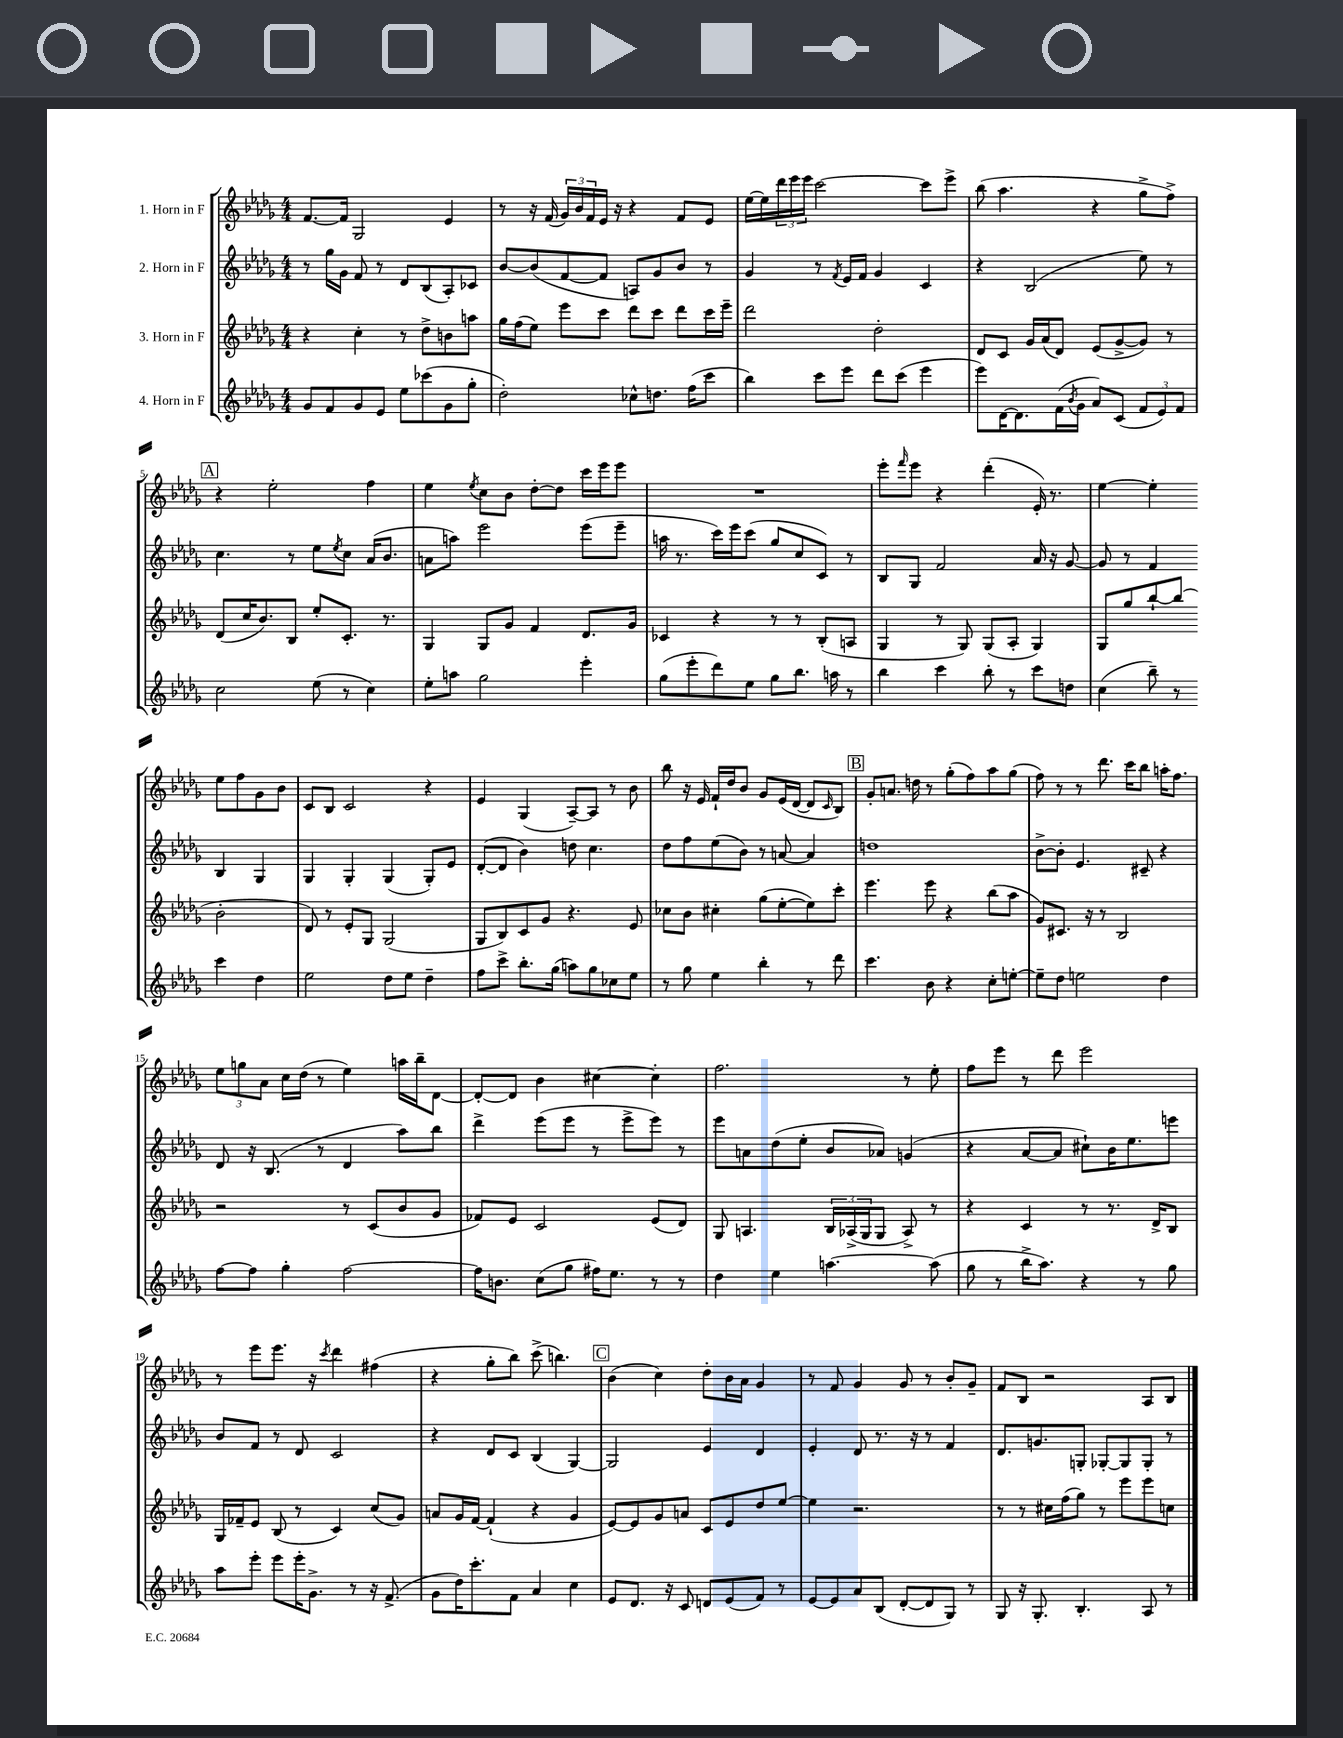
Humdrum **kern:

**kern	**kern	**kern	**kern
*staff4	*staff3	*staff2	*staff1
*clefG2	*clefG2	*clefG2	*clefG2
*k[b-e-a-d-g-]	*k[b-e-a-d-g-]	*k[b-e-a-d-g-]	*k[b-e-a-d-g-]
*M4/4	*M4/4	*M4/4	*M4/4
8g-	4r	8r	[8.f
8f	.	16gg-	.
.	.	16g-	16f]
8g-	4cc'	8f	2G-
8e-	.	8r	.
8ee-	8r	8d-	.
(8ccc-	8dd-^	(8B-	.
8g-	8b	8A-')	4e-
8gg-'	8aa	8c-	.
=	=	=	=
2dd-')	16gg-	[8b-	8r
.	(16ff	.	.
.	8ee-)	(8b-]	16r
.	.	.	(16f
.	8eee-	[8f	24g-)
.	.	.	24b-
.	.	.	24f
.	8ccc	8f]	16e-
.	.	.	16r
8cc-^^	8ddd-	8A)	4r
8.dd	8ccc	8g-	.
.	8ddd-	8b-	8f
(16ff	.	.	.
8ccc	16ccc	8r	8e-
.	16eee-~	.	.
=	=	=	=
4bb-)	2ddd-	4g-	[16ee-
.	.	.	16ee-]
.	.	.	24ddd-
.	.	.	24eee-
.	.	.	24eee-
8ccc	.	8r	[2ccc
.	.	8qf	.
8eee-	.	16e-	.
.	.	16f	.
8ddd-	2dd-'	4g-	.
(8ccc	.	.	.
4eee-	.	4c	8ccc]
.	.	.	8eee-^
=	=	=	=
8eee-)	8d-	4r	(8bb-
[16d-	8c	.	4.aa-
8.d-]	.	.	.
.	16g-	(2B-	.
.	(16a-	.	.
(16f	8d-)	.	.
8qb-	.	.	.
16g-	.	.	.
8a-)	(8e-	.	4r
(8c	[8g-^	.	.
12f	8g-])	8ee-)	8gg-^
12e-)	.	.	.
.	8r	8r	8ff^)
12f	.	.	.
=	=	=	=
2cc	(8d-	4.cc	4r
.	16cc	.	.
.	8.b-)	.	.
.	.	.	2ee-'
.	8B-	8r	.
(8ee-	8ee-'	8ee-	.
.	.	8qee-	.
8r	8.c'	8cc	.
4cc)	.	(16a-	4ff
.	8.r	8.b-	.
=	=	=	=
8ee-'	4G-	8a	4ee-
8aa	.	8aa)	.
.	.	.	8qee-
2gg-	8G-	2eee-	8cc
.	8g-	.	8b-
.	4f	.	[8dd-'
.	.	.	8dd-]
4eee-'	8.d-	(8eee-	16ccc
.	.	.	16eee-
.	.	8eee-~	8eee-
.	16g-	.	.
=	=	=	=
(8gg-	4c-	16aa	1r
.	.	8.r	.
8eee-'	.	.	.
8ddd-)	4r	16ccc)	.
.	.	16eee-	.
8ee-	.	(8ccc	.
8gg-	8r	8gg-	.
8.bb-	8r	8cc	.
.	(8B-'	8c)	.
16aa	.	.	.
8r	8A	8r	.
=	=	=	=
4bb-	4G-	8B-	8eee-'
.	.	.	16qqfff
.	.	8G-	8eee-
4ccc	8r	2f	4r
.	8G-)	.	.
8bb-'	(8G-	.	(4ddd-'
8r	8A-'	.	.
8ccc	4G-)	16a-	16e-')
.	.	16r	8.r
8dd	.	[8g-	.
=	=	=	=
(4cc	8G-	8g-]	[4ee-
.	8gg-	8r	.
8bb-~)	[8bb-`	4f	4ee-']
8r	(8bb-]	.	.
4ccc	2b-'	4B-	8ee-
.	.	.	8ff
4dd-	.	4G-	8g-
.	.	.	8b-
=	=	=	=
2ee-	8d-)	4G-	8c
.	8r	.	8B-
.	8e-'	4G-'	2c
.	8G-	.	.
8dd-	(2G-	(4G-	.
8ee-	.	.	.
4dd-~	.	8G-')	4r
.	.	8e-	.
=	=	=	=
8ff	8G-	([8d-'	4e-
8ccc^	8B-)	8d-]	.
8.bb-'	8c	4b-)	(4G-
.	8g-	.	.
(16gg-	.	.	.
8aa)	4.r	8dd	[8A-~)
8gg-	.	4.cc	8A-]
8cc-	.	.	8r
8ee-	8e-	.	8b-
=	=	=	=
8r	8cc-	8dd-	8bb-
8gg-	8b-	8ff	16r
.	.	.	16e-
4ee-	4cc#'	(8ee-	16f`
.	.	.	16dd-
.	.	8b-)	8b-
4bb-'	(8gg-	8r	8g-
.	[8ee-'	[8a	(16e-
.	.	.	[16d-
8r	8ee-])	4a]	8d-]
.	.	.	16qqc
8ddd-	8ccc'	.	8B-)
=	=	=	=
4.ccc	4.eee-	1dd	8g-'
.	.	.	8.a
.	.	.	16dd
8b-	8eee-	.	8r
4r	4r	.	(8gg-'
.	.	.	8ff)
8cc'	(8bb-	.	8aa-
[8ee'	8aa-	.	(8gg-
=	=	=	=
8ee~]	8g-)	[8b-^	8ff)
8dd-	8.c#	8b-']	8r
2ee	.	4.e-	8r
.	16r	.	.
.	8r	.	8.ddd-
.	2B-	.	.
.	.	.	16ccc
.	.	8c#~	8bb-
4dd-	.	4r	16aa'
.	.	.	8.ff
=	=	=	=
[8ff	2r	8d-	12ee-
.	.	.	12gg
8ff]	.	16r	.
.	.	.	12a-
.	.	(8.B-	.
4gg-'	.	.	16cc
.	.	.	(16dd-
.	.	8r	8r
[2ff	8r	4d-	4ee-)
.	(8c	.	.
.	8b-	8aa-)	16aa
.	.	.	16bb-~
.	8g-	8bb-	[8d-
=	=	=	=
16ff]	8f-)	4ddd-^	8d-'_
8.b	.	.	.
.	8e-	.	8d-]
(8cc	2c	(8eee-	4b-
8gg-	.	8eee-	.
16ff#)	.	8r	[4cc#
8.ee-	.	.	.
.	.	8eee-^	.
8r	(8e-	8eee-)	4cc#']
8r	8d-)	8r	.
=	=	=	=
4dd-	8G-	8eee-	2.ff
.	4.A	8a	.
4ee-	.	(8dd-	.
.	.	8ee-'	.
[4.aa	24B-	8b-	.
.	(24A-^	.	.
.	24G-	.	.
.	8G-	8a-)	.
.	8A-^)	(4g	8r
(8aa]	8r	.	8ee-'
=	=	=	=
8gg-	4r	4r	8ff
8r	.	.	8eee-
16bb-^	4c	[8a-	8r
8.aa-)	.	.	.
.	.	8a-]	8ddd-
4r	8r	8cc#`)	2eee-
.	8.r	16b-	.
.	.	8.ee-	.
8r	.	.	.
.	16d-^	.	.
8gg-	8B-	8eee	.
=	=	=	=
8aa-	16G-	8b-	8r
.	16f-~	.	.
8eee-'	8e-	8f	8eee-
8eee-	(8B-	8r	8.eee-
16eee-'	8r	8d-	.
8.g-^	.	.	16r
.	.	.	8qccc
.	4c)	2c	4ddd-
8r	.	.	.
16r	(8cc	.	(4ff#
(8.f^	.	.	.
.	8g-)	.	.
=	=	=	=
8g-	8a	4r	4r
16dd-)	16g-	.	.
8.ccc'	[16f	.	.
.	(4f`]	8d-	8gg-'
8f	.	8c	8bb-)
4a-	4r	(4B-	(8ccc^
.	.	.	4.bb)
4cc	4g-	[4G-)	.
=	=	=	=
8e-	[8e-)	2G-]	(4b-
8.d-	8e-]	.	.
.	8g-	.	4cc)
16r	.	.	.
8c	8a	.	.
8d	8c	4e-	8dd-'
(8e-	8e-	.	16b-
.	.	.	16a-
8f)	8dd-	4d-	4g-
8r	[8ee-	.	.
=	=	=	=
[8e-	4ee-]	4e-'	8r
8e-]	.	.	8f
8a-	2.r	8d-	4g-
(8B-	.	8.r	.
[8d-'	.	.	8g-
.	.	16r	.
8d-]	.	8r	8r
8G-)	.	4f	8b-'
8r	.	.	8g-~
=	=	=	=
8G-	8r	8.d-	8f
16r	8r	.	8B-
8.G-'	.	8.g	.
.	16cc#	.	2r
.	(16ff	.	.
4.B-'	8gg-)	8G'	.
.	8r	[8G-'	.
.	8eee-	8G-]	.
8A-	8eee-	8G-'	8A-
8r	8cc	8r	8B-
==	==	==	==
*-	*-	*-	*-
